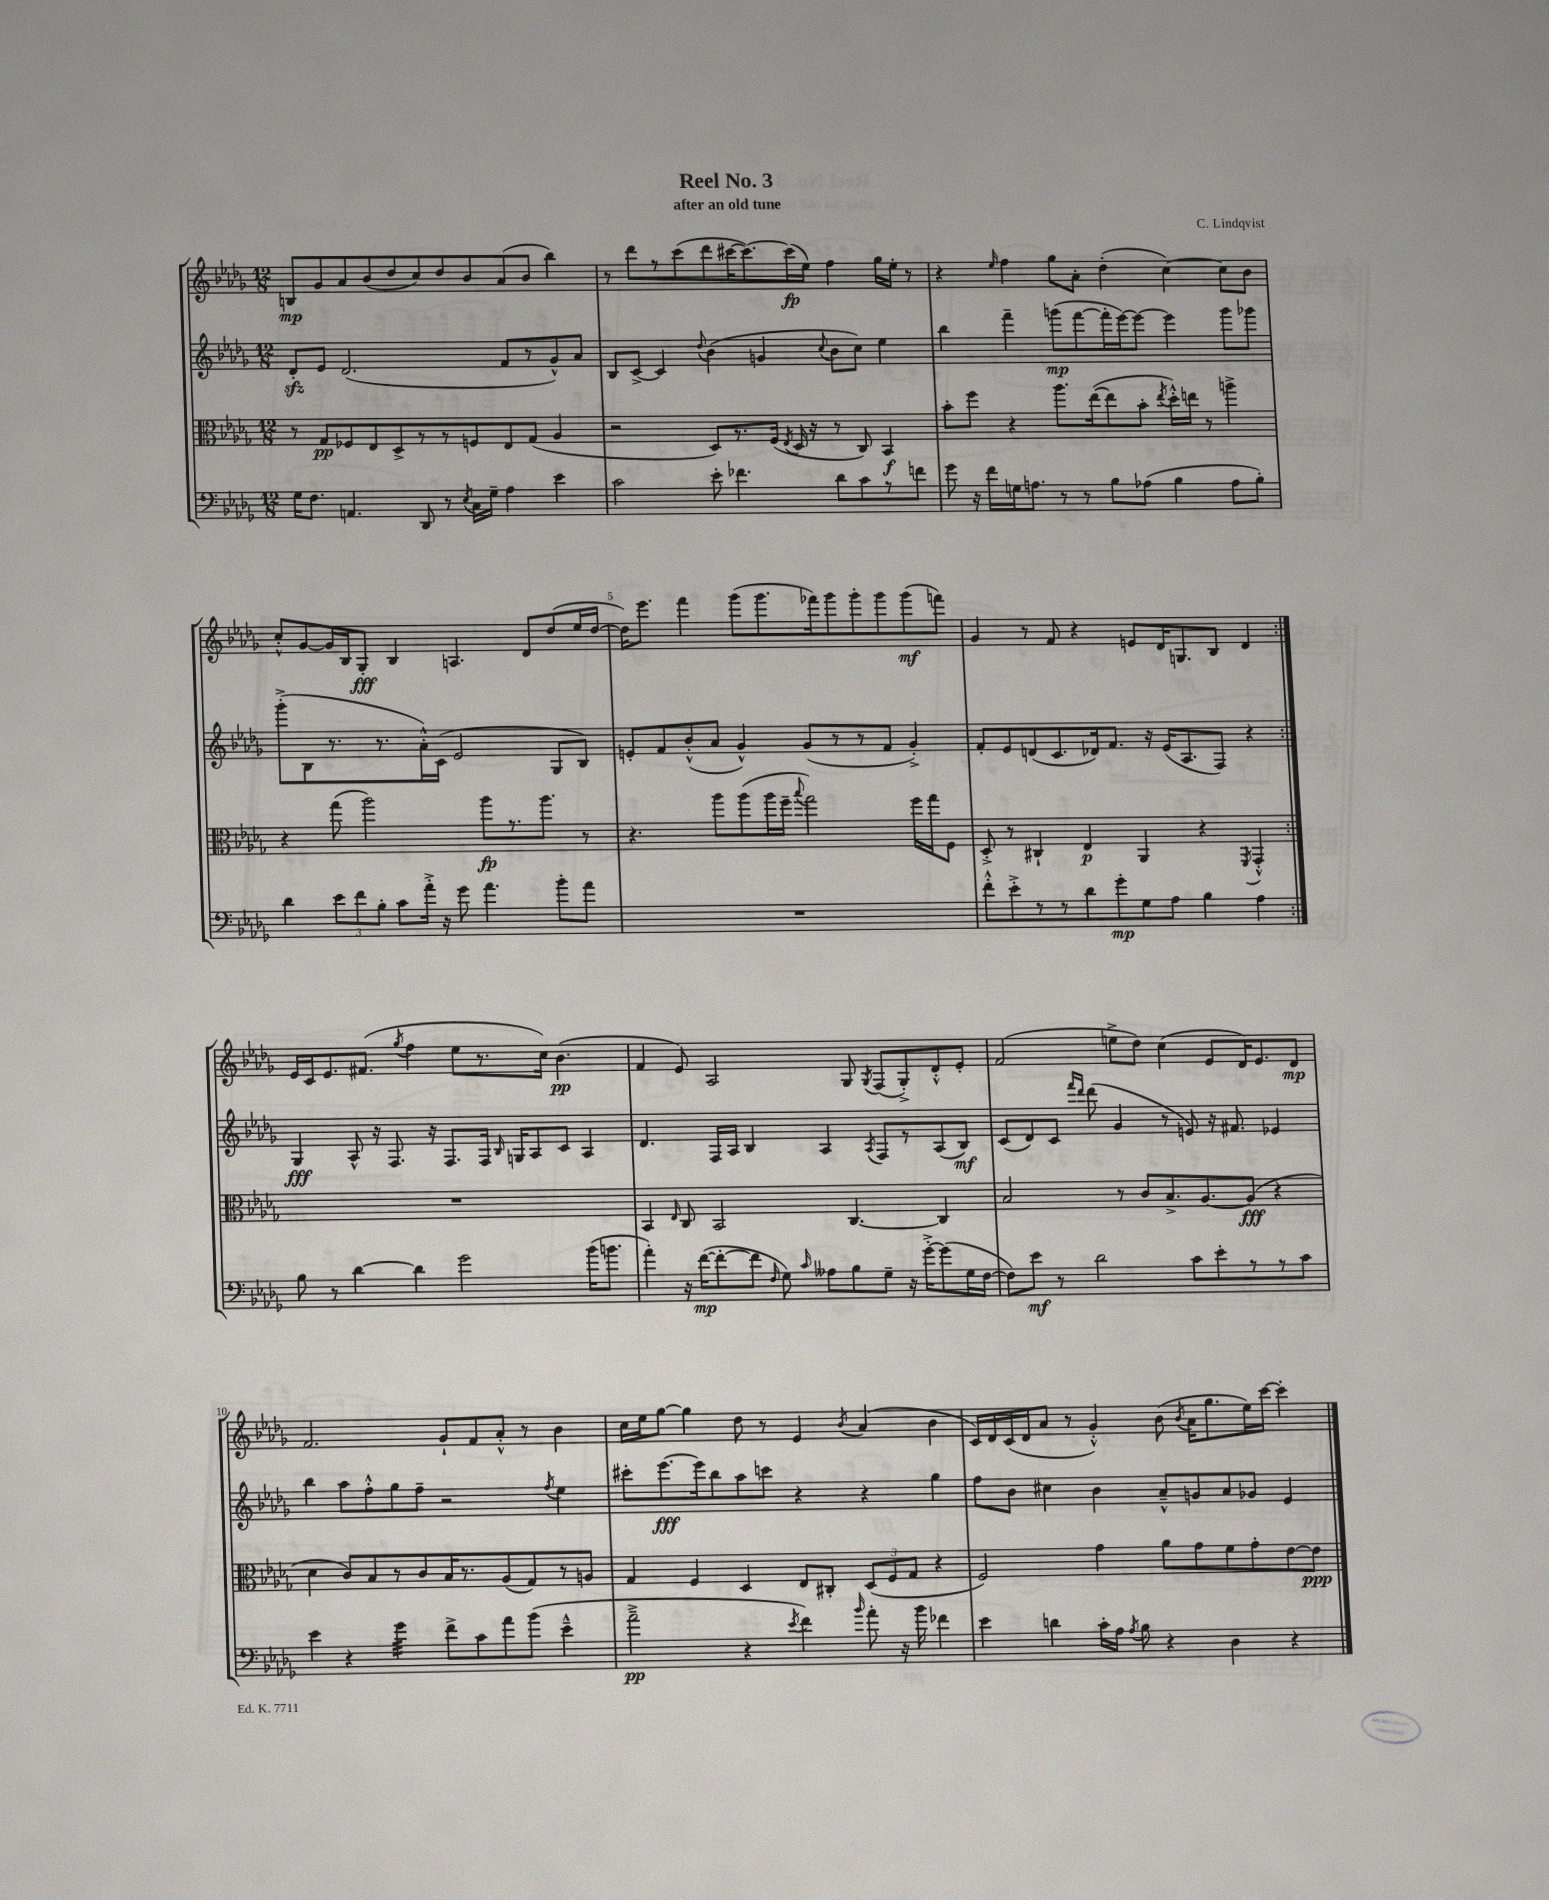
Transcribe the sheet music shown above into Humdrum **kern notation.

**kern	**kern	**kern	**kern
*staff4	*staff3	*staff2	*staff1
*clefF4	*clefC3	*clefG2	*clefG2
*k[b-e-a-d-g-]	*k[b-e-a-d-g-]	*k[b-e-a-d-g-]	*k[b-e-a-d-g-]
*M12/8	*M12/8	*M12/8	*M12/8
16G-	8r	8d-'	8B
8.F	.	.	.
.	8G-	8e-	8g-
4.AA	8F-	(2.d-	8a-
.	8E-	.	(8b-
.	8D-^	.	8dd-
8DD-	8r	.	8cc)
8r	8r	.	8dd-
8qE-	.	.	.
16C	8F	.	8b-
16G-~	.	.	.
4A-	8E-	8f	(8a-
.	(8G-	8r	8b-
4e-	4A-	8g-^^)	4bb-)
.	.	8a-	.
=	=	=	=
2c	2r	8B-	8r
.	.	[8c^	8ddd-
.	.	4c]	8r
.	.	.	(8ccc
.	.	8qqdd-	.
8e-'	8D-)	(4b-	8ddd-
4.f-	8.r	.	[16ccc#
.	.	.	8.ccc#_)
.	.	4g	.
.	(16F	.	.
.	8qE-	.	.
.	16D-	.	(16ccc#]
.	16r	.	16ee-)
.	.	8qqcc	.
8d-	8r	8b-	4ff
8c	8C)	8cc)	.
8r	4BB-	4ee-	16gg-
.	.	.	16ee-'
8f	.	.	8r
=	=	=	=
8g-	8b-'	4bb-	4r
16r	8ff	.	.
16f	.	.	.
.	.	.	16qqee-
16G	4r	4fff~	4ff
8.A	.	.	.
8r	8.aa-	(8ggg	8gg-
8r	.	[8fff	8a-'
.	([16ee-	.	.
8B-	8ee-]	16fff']	(4dd-'
.	.	[16eee-)	.
(8A-	8b-'	8eee-_	.
.	8qee-	.	.
4B-	16dd-'^^)	4eee-]	[4cc)
.	16ee	.	.
.	8r	.	.
8A-	4aa^	8ggg	8cc]
8B-')	.	8ggg-	8b-
=	=	=	=
4d-	4r	(8ggg-'^	8cc'^^
.	.	8B-	[8g-
12e-	(8gg-	8.r	16g-]
.	.	.	16B-
12f	.	.	.
.	2aa-)	.	8G-'
12B-'	.	.	.
.	.	8.r	.
8c	.	.	4B-
16a-'^	.	16a-'^^)	.
16r	.	(16c	.
8g-	.	2e-	4.A
4.a-	8aa-	.	.
.	8.r	.	.
.	.	.	8d-
.	8.aa-	.	.
8b-'	.	8G-	(8dd-
8a-	8r	8B-)	16ee-
.	.	.	[16dd-
=	=	=	=
1.r	4.r	8e'	16dd-])
.	.	.	8.eee-
.	.	8f	.
.	.	(8b-'^^	4fff
.	8aa-	8a-	.
.	(8aa-	4g-^^)	(8ggg-
.	16aa-	.	8.ggg-
.	16ff~	.	.
.	8qqbb-	.	.
.	2gg-)	(8g-	.
.	.	.	16fff-)
.	.	8r	8ggg-
.	.	8r	8ggg-'
.	.	8f	8ggg-
.	16ff	4g-'^)	(8ggg-
.	16gg-	.	.
.	8F	.	8fff)
=	=	=	=
8f'^^	8D-'^	8f'	4g-
8e-'^	8r	8e-	.
8r	4C#`	(8d	8r
8r	.	8.c	8f
8d-	4E-	.	4r
.	.	16d-)	.
8g-'	.	8.f	.
8G-	4AA-	.	8e
.	.	16r	.
8A-	.	(16e-	16d-
.	.	8.A-	8.G
4B-	4r	.	.
.	.	8F)	8B-
.	8qFF	.	.
4A-	4GG-'^^	4r	4d-
=:|!	=:|!	=:|!	=:|!
8B-	1.r	4G-	16e-
.	.	.	16c
8r	.	.	8.e-
[4d-	.	8A-^^	.
.	.	.	(8.f#
.	.	16r	.
.	.	8.F	.
.	.	.	8qgg-
4d-]	.	.	4ff
.	.	16r	.
.	.	8.F	.
2g-	.	.	8ee-
.	.	16F	8.r
.	.	16qqB-	.
.	.	16G	.
.	.	8A-	.
.	.	.	16cc)
.	.	8c	(4.b-
(16b-	.	4A-	.
8.b	.	.	.
=	=	=	=
4a-')	4BB-	4.d-	4f
.	16qqE-	.	.
16r	8C	.	8e-)
([16f	.	.	.
8f'_	2BB-	16F	2A-
.	.	16A-	.
8f]	.	4B-	.
16qqF	.	.	.
8G-)	.	.	.
16qqc	.	.	.
8A--	.	4A-	.
8B-	[4.C	.	8G-
.	.	8qA-	8qG-
8G-~	.	8F	(8F
16r	.	8r	8G-'^)
[16g-'^	.	.	.
(8g-]	4C]	(8A-	8d-'^^
16G-	.	8B-)	8e-'
[16F	.	.	.
=	=	=	=
8F])	2B-	(8c	(2f
8e-	.	8d-)	.
8r	.	8c	.
.	.	16qqfff	.
.	.	16qqddd-	.
2d-	.	(8ddd-	.
.	8r	4g-	8ee^
.	8c	.	8dd-)
.	8.B-^	8r	(4cc
8c	.	8e)	.
.	[8.A-	.	.
8e-'	.	16r	8e-
.	.	8.f#	.
8r	(8A-]	.	16d-)
.	.	.	8.e-
8r	4r	4e-	.
8c	.	.	8d-
=	=	=	=
4e-	4d-	4bb-	2.f
4r	8c)	8aa-	.
.	8B-	8ff'^^	.
4g-	8r	8gg-	.
.	8c	8ff~	.
8f^	16B-	2r	8g-`
.	8.r	.	.
8c	.	.	8f
8a-	(8A-	.	8a-'^^
(8b-	8G-)	.	8r
.	.	8qff	.
4e-~^^	8r	4ee-	4b-
.	8A	.	.
=	=	=	=
2a-~^	4G-	8ccc#'	16cc
.	.	.	16ee-
.	.	[8.eee-	[8gg-
.	4F	.	4gg-]
.	.	16eee-]	.
.	.	8bb-	.
4r	4D-	8aa-	8dd-
.	.	8ccc	8r
8qe-	.	.	.
4f)	8E-	4r	4e-
.	8C#'	.	.
16qqb-	.	.	8qb-
8a-'	(12D-	4r	(4a-
.	12F	.	.
16r	.	.	.
.	12G-	.	.
16b-	.	.	.
4f-	4r	4gg-	4b-
=	=	=	=
4e-	2F)	8ff	16c)
.	.	.	16d-
.	.	8b-	(16c
.	.	.	16d-
4d	.	4cc#	8a-
.	.	.	8r
16c'	4g-	4b-	4g-'^^)
16A-	.	.	.
8qA-	.	.	.
8B-	.	.	.
4r	8a-	8a-~^^	(8b-
.	.	.	8qb-
.	8g-	8g	16a-
.	.	.	8.gg-
4D-	8f	8a-	.
.	8g-'	8g-	16ee-)
.	.	.	[16ccc
4r	[8e-	4e-	4ccc']
.	8e-]	.	.
==	==	==	==
*-	*-	*-	*-
